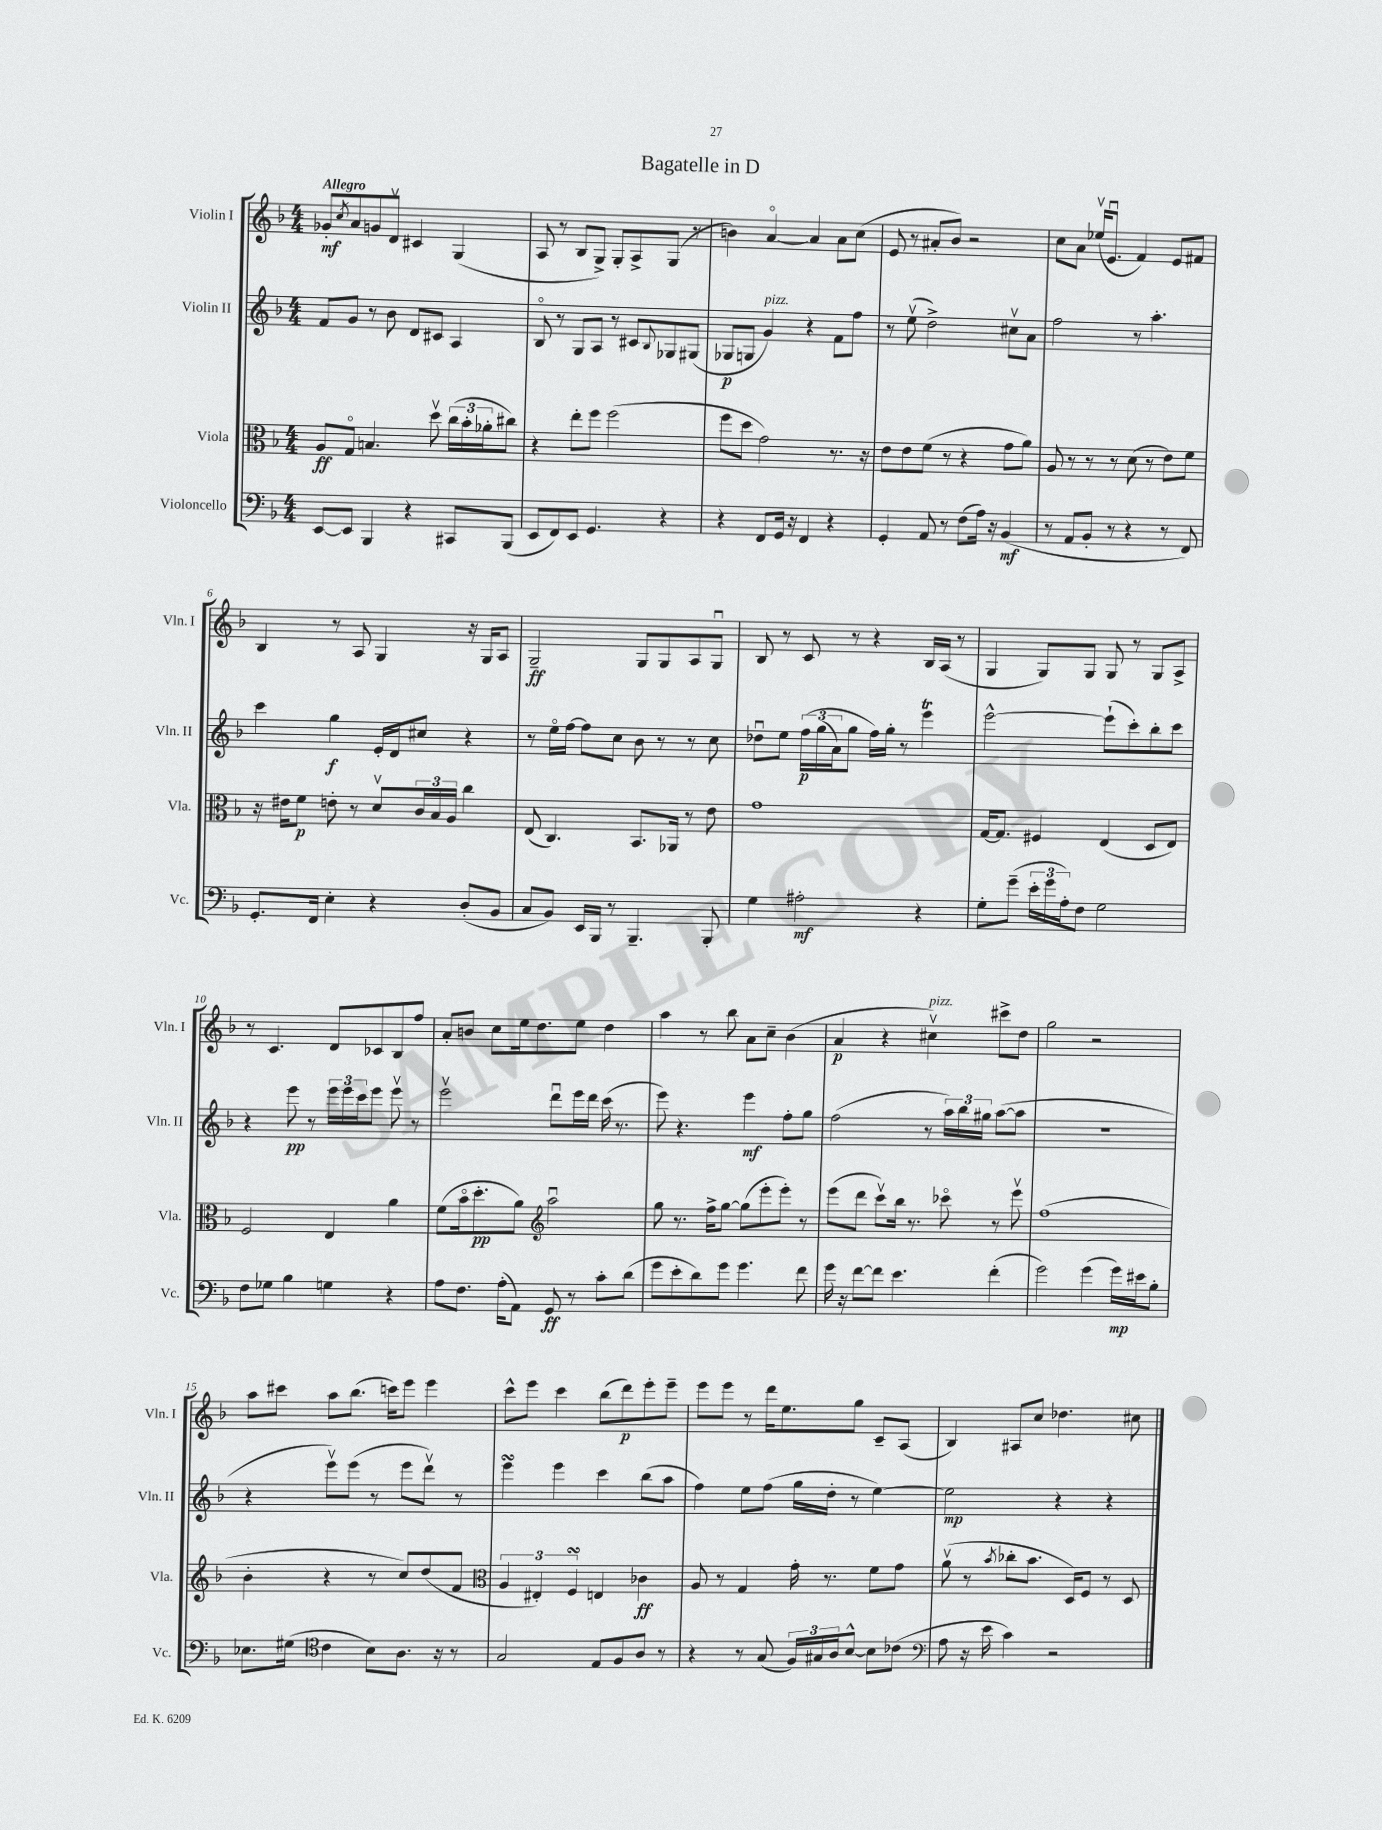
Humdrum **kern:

**kern	**dynam	**kern	**dynam	**kern	**dynam	**kern	**dynam
*part4	*part4	*part3	*part3	*part2	*part2	*part1	*part1
*staff4	*staff4	*staff3	*staff3	*staff2	*staff2	*staff1	*staff1
*I"Violoncello	*	*I"Viola	*	*I"Violin II	*	*I"Violin I	*
*I'Vc.	*	*I'Vla.	*	*I'Vln. II	*	*I'Vln. I	*
*clefF4	*	*clefC3	*	*clefG2	*	*clefG2	*
*k[b-]	*	*k[b-]	*	*k[b-]	*	*k[b-]	*
*M4/4	*	*M4/4	*	*M4/4	*	*M4/4	*
=1	=1	=1	=1	=1	=1	=1	=1
!	!	!	!	!	!	!LO:TX:a:B:t=Allegro	!
[8EE/L	.	8A/L	ff	8f/L	.	8g-X'/L	mf
.	.	.	.	.	.	8qcc/	.
8EE/J]	.	8G/J	.	8g/J	.	8a/	.
4BBB-/	.	4.Bn/	.	8r	.	8gn/	.
.	.	.	.	8b-\	.	8dv/J	.
4r	.	.	.	8d/L	.	4c#X/	.
.	.	8ddv\	.	8c#X/J	.	.	.
8CC#X/L	.	(24cc\LL	.	4A/	.	(4G/	.
.	.	24b-'\	.	.	.	.	.
.	.	24a-X'\J	.	.	.	.	.
(8BBB-/J	.	8cc#X\J)	.	.	.	.	.
=2	=2	=2	=2	=2	=2	=2	=2
8EE/L	.	4r	.	8B-/	.	8A/	.
8FF/)	.	.	.	8r	.	8r	.
8EE/J	.	8ee'\L	.	8G/L	.	8B-/L	.
4.GG/	.	8ff\J	.	8A/J	.	8G^/J)	.
.	.	(2ff\	.	8r	.	8G'/L	.
.	.	.	.	8c#X/L	.	8A^/	.
.	.	.	.	8qqB-/	.	.	.
4r	.	.	.	8G-X/	.	(8G/J	.
.	.	.	.	(8G#X/J	.	8r	.
=3	=3	=3	=3	=3	=3	=3	=3
4r	.	8ff\L	.	8G-X/L	p	4bn\)	.
.	.	8dd\J	.	8Gn/J	.	.	.
!	!	!	!	!LO:TX:a:i:t=pizz.	!	!	!
8FF/L	.	2g\)	.	4g/)	.	[4a/	.
16GG/Jk	.	.	.	.	.	.	.
16r	.	.	.	.	.	.	.
4FF/	.	.	.	4r	.	4a/]	.
4r	.	8.r	.	8f\L	.	8a\L	.
.	.	.	.	8ff\J	.	(8cc\J	.
.	.	16r	.	.	.	.	.
=4	=4	=4	=4	=4	=4	=4	=4
4GG'/	.	8e\L	.	8r	.	8e/	.
.	.	8e\	.	(8eev\	.	8r	.
8AA/	.	(8f\J	.	2dd^\)	.	8a#X'/L	.
8r	.	8r	.	.	.	8b-/J)	.
(8F\L	.	4r	.	.	.	2r	.
16A\Jk)	.	.	.	.	.	.	.
16r	.	.	.	.	.	.	.
(4BB-/	mf	8g\L	.	8cc#Xv\L	.	.	.
.	.	8a\J)	.	8a\J	.	.	.
=5	=5	=5	=5	=5	=5	=5	=5
8r	.	8A/	.	2ff\	.	8cc\L	.
8AA/L	.	8r	.	.	.	8a\J	.
8BB-'/J	.	8r	.	.	.	(16ee-Xv/KL	.
.	.	.	.	.	.	8.eu/J	.
8r	.	8r	.	.	.	.	.
4r	.	(8d\	.	8r	.	4f/)	.
.	.	8r	.	4.aa'\	.	.	.
8r	.	8e\L)	.	.	.	8e/L	.
8FF/)	.	8f\J	.	.	.	8f#X/J	.
!!LO:LB:g=z
=6	=6	=6	=6	=6	=6	=6	=6
8.GG'/L	.	16r	.	4ccc\	.	4B-/	.
.	.	16e#X\KL	.	.	.	.	.
.	.	8f\J	p	.	.	.	.
16FF/Jk	.	.	.	.	.	.	.
4E'\	.	8en'\	.	4gg\	f	8r	.
.	.	8r	.	.	.	8A/	.
4r	.	8dv/L	.	16e'/LL	.	4G/	.
.	.	.	.	16d/J	.	.	.
.	.	24c/L	.	8cc#X/J	.	.	.
.	.	24B-/	.	.	.	.	.
.	.	24A/JJ	.	.	.	.	.
(8D'/L	.	4cc\	.	4r	.	16r	.
.	.	.	.	.	.	16G/KL	.
8BB-/J	.	.	.	.	.	8A/J	.
=7	=7	=7	=7	=7	=7	=7	=7
8C/L	.	(8E/	.	8r	.	2G~/	ff
8BB-/J)	.	4.C/)	.	16ee\LL	.	.	.
.	.	.	.	[16ff\JJ	.	.	.
16EE/LL	.	.	.	8ff\L]	.	.	.
16BBB-/JJ	.	.	.	.	.	.	.
8r	.	.	.	8cc\J	.	.	.
4.BBB-~/	.	8.BB-/L	.	8b-\	.	8G/L	.
.	.	.	.	8r	.	8G/	.
.	.	16AA-X/Jk	.	.	.	.	.
.	.	8r	.	8r	.	8A/	.
8BBB-'/	.	8e\	.	8cc\	.	8Gu/J	.
=8	=8	=8	=8	=8	=8	=8	=8
4G\	.	1g	.	8dd-Xu\L	.	8B-/	.
.	.	.	.	8ee\J	.	8r	.
2A#X'\	mf	.	.	(24ff\LL	p	8c/	.
.	.	.	.	(24gg\	.	.	.
.	.	.	.	24a\J)	.	.	.
.	.	.	.	8gg\J	.	8r	.
.	.	.	.	16ff\LL)	.	4r	.
.	.	.	.	16gg'\JJ	.	.	.
.	.	.	.	8r	.	.	.
4r	.	.	.	4eeet\	.	16B-/LL	.
.	.	.	.	.	.	(16A/JJ	.
.	.	.	.	.	.	8r	.
=9	=9	=9	=9	=9	=9	=9	=9
8G'\L	.	[16G/KL	.	[2eee^^\	.	4G/	.
.	.	8.G/J]	.	.	.	.	.
(8g~\J	.	.	.	.	.	.	.
24e'\LL	.	4F#X/	.	.	.	8G/L)	.
24g\	.	.	.	.	.	.	.
24A'\J)	.	.	.	.	.	.	.
8F\J	.	.	.	.	.	8G/J	.
2G\	.	(4E/	.	(8eee`\L]	.	8G/	.
.	.	.	.	8ccc'\)	.	8r	.
.	.	8D/L	.	8bb-'\	.	8G/L	.
.	.	8E/J)	.	8ccc\J	.	8A^/J	.
!!LO:LB:g=z
=10	=10	=10	=10	=10	=10	=10	=10
8F\L	.	2F/	.	4r	.	8r	.
8G-X\J	.	.	.	.	.	4.c/	.
4B-\	.	.	.	8eee\	pp	.	.
.	.	.	.	8r	.	.	.
4Gn\	.	4E/	.	24eee\LL	.	8d/L	.
.	.	.	.	24eee\	.	.	.
.	.	.	.	24ccc\J	.	.	.
.	.	.	.	8eee\J	.	8c-X/	.
4r	.	4a\	.	8eeev\	.	8B-/	.
.	.	.	.	8r	.	8ff/J	.
=11	=11	=11	=11	=11	=11	=11	=11
8A\L	.	(8f\L	.	2eeev\	.	8a'/L	.
8.F\J	.	16b-\k	.	.	.	8bn/J	.
.	.	8.dd'\	pp	.	.	.	.
.	.	.	.	.	.	8cc\L	.
(16A'\KL	.	.	.	.	.	.	.
8AA\J)	.	8a\J)	.	.	.	16ee\k	.
.	.	.	.	.	.	8.dd\	.
*	*	*clefG2	*	*	*	*	*
8GG/	ff	2aau\	.	8dddu\L	.	.	.
8r	.	.	.	16eee\L	.	8ee\J	.
.	.	.	.	16ddd\JJ	.	.	.
8c'\L	.	.	.	(16ccc\	.	4dd\	.
.	.	.	.	8.r	.	.	.
(8d\J	.	.	.	.	.	.	.
=12	=12	=12	=12	=12	=12	=12	=12
8g\L	.	8gg\	.	8eee\)	.	4aa\	.
8e'\	.	8.r	.	4.r	.	.	.
8d\)	.	.	.	.	.	8r	.
.	.	16ff^\KL	.	.	.	.	.
8g\J	.	[8gg\J	.	.	.	8bb-\	.
4.g\	.	(8gg\L]	.	4eee\	mf	8a\L	.
.	.	8eee'\	.	.	.	8cc~\J	.
.	.	8eee'\J)	.	8ff'\L	.	(4b-\	.
8f\	.	8r	.	8gg\J	.	.	.
=13	=13	=13	=13	=13	=13	=13	=13
16g\	.	(8eee\L	.	(2ff\	.	4a/	p
16r	.	.	.	.	.	.	.
[8f\L	.	8ddd\J	.	.	.	.	.
8f\J]	.	8cccv\L)	.	.	.	4r	.
4.e\	.	16bb-\Jk	.	.	.	.	.
.	.	8.r	.	.	.	.	.
!	!	!	!	!	!	!LO:TX:a:i:t=pizz.	!
.	.	.	.	8r	.	4cc#Xv\)	.
.	.	8ccc-X\	.	24aa\LL)	.	.	.
.	.	.	.	24bb-\	.	.	.
.	.	.	.	24gg#X\JJ	.	.	.
(4f'\	.	8r	.	([8aa\L	.	8ccc#X^\L	.
.	.	8eeev\	.	8aa\J]	.	8dd\J	.
=14	=14	=14	=14	=14	=14	=14	=14
2g\)	.	(1ff	.	1r	.	2gg\	.
(4g\	.	.	.	.	.	2r	.
16g\LL)	mp	.	.	.	.	.	.
16e#X\J	.	.	.	.	.	.	.
8B-'\J	.	.	.	.	.	.	.
!!LO:LB:g=z
=15	=15	=15	=15	=15	=15	=15	=15
8.E-X\L	.	4b-'\	.	4r	.	8aa\L	.
.	.	.	.	.	.	8ccc#X\J	.
(16G#X\Jk	.	.	.	.	.	.	.
*clefC4	*	*	*	*	*	*	*
4c\	.	4r	.	8eeev\L)	.	8aa\L	.
.	.	.	.	(8eee\J	.	(8.bb-\J	.
8B-\L)	.	8r	.	8r	.	.	.
.	.	.	.	.	.	16cccn\KL)	.
8.A\J	.	8cc/L)	.	8eee\L	.	8eee\J	.
.	.	(8dd/	.	8dddv\J)	.	4eee\	.
16r	.	.	.	.	.	.	.
8r	.	8f/J	.	8r	.	.	.
=16	=16	=16	=16	=16	=16	=16	=16
*	*	*clefC3	*	*	*	*	*
2G/	.	6A/	.	4eeesSsS\	.	8ccc^^\L	.
.	.	.	.	.	.	8eee\J	.
.	.	6E#X'/)	.	.	.	.	.
.	.	.	.	4eee\	.	4ccc\	.
.	.	6FsSSs/	.	.	.	.	.
8E/L	.	4En/	.	4ccc\	.	(8bb-\L	.
8F/	.	.	.	.	.	8ddd\)	p
8A/J	.	4c-X\	ff	(8bb-\L	.	8eee'\	.
8r	.	.	.	8aa\J	.	8eee~\J	.
=17	=17	=17	=17	=17	=17	=17	=17
4r	.	8A/	.	4ff\)	.	8eee\L	.
.	.	8r	.	.	.	8eee\J	.
8r	.	4G/	.	8ee\L	.	8r	.
(8G/	.	.	.	(8ff\J	.	16ddd\KL	.
.	.	.	.	.	.	8.ee\	.
24F/LL)	.	16g'\	.	16gg\LL	.	.	.
24G#X/	.	.	.	.	.	.	.
.	.	8.r	.	16dd'\JJ	.	.	.
24A/J	.	.	.	.	.	.	.
[8B-^^/J	.	.	.	8r	.	8gg\J	.
8B-\L]	.	8f\L	.	[4ee\)	.	8c~/L	.
(8c-X\J	.	8g\J	.	.	.	(8A/J	.
=18	=18	=18	=18	=18	=18	=18	=18
*clefF4	*	*	*	*	*	*	*
8A\	.	(8av\	.	2ee\]	mp	4B-/)	.
16r	.	8r	.	.	.	.	.
16e\	.	.	.	.	.	.	.
.	.	8qb-/	.	.	.	.	.
4c\)	.	8cc-X'\L	.	.	.	8A#X/L	.
.	.	8.b-\J	.	.	.	8cc/J	.
2r	.	.	.	4r	.	4.dd-X\	.
.	.	16D/KL)	.	.	.	.	.
.	.	8F/J	.	.	.	.	.
.	.	8r	.	4r	.	.	.
.	.	8D/	.	.	.	8cc#X\	.
==	==	==	==	==	==	==	==
*-	*-	*-	*-	*-	*-	*-	*-
